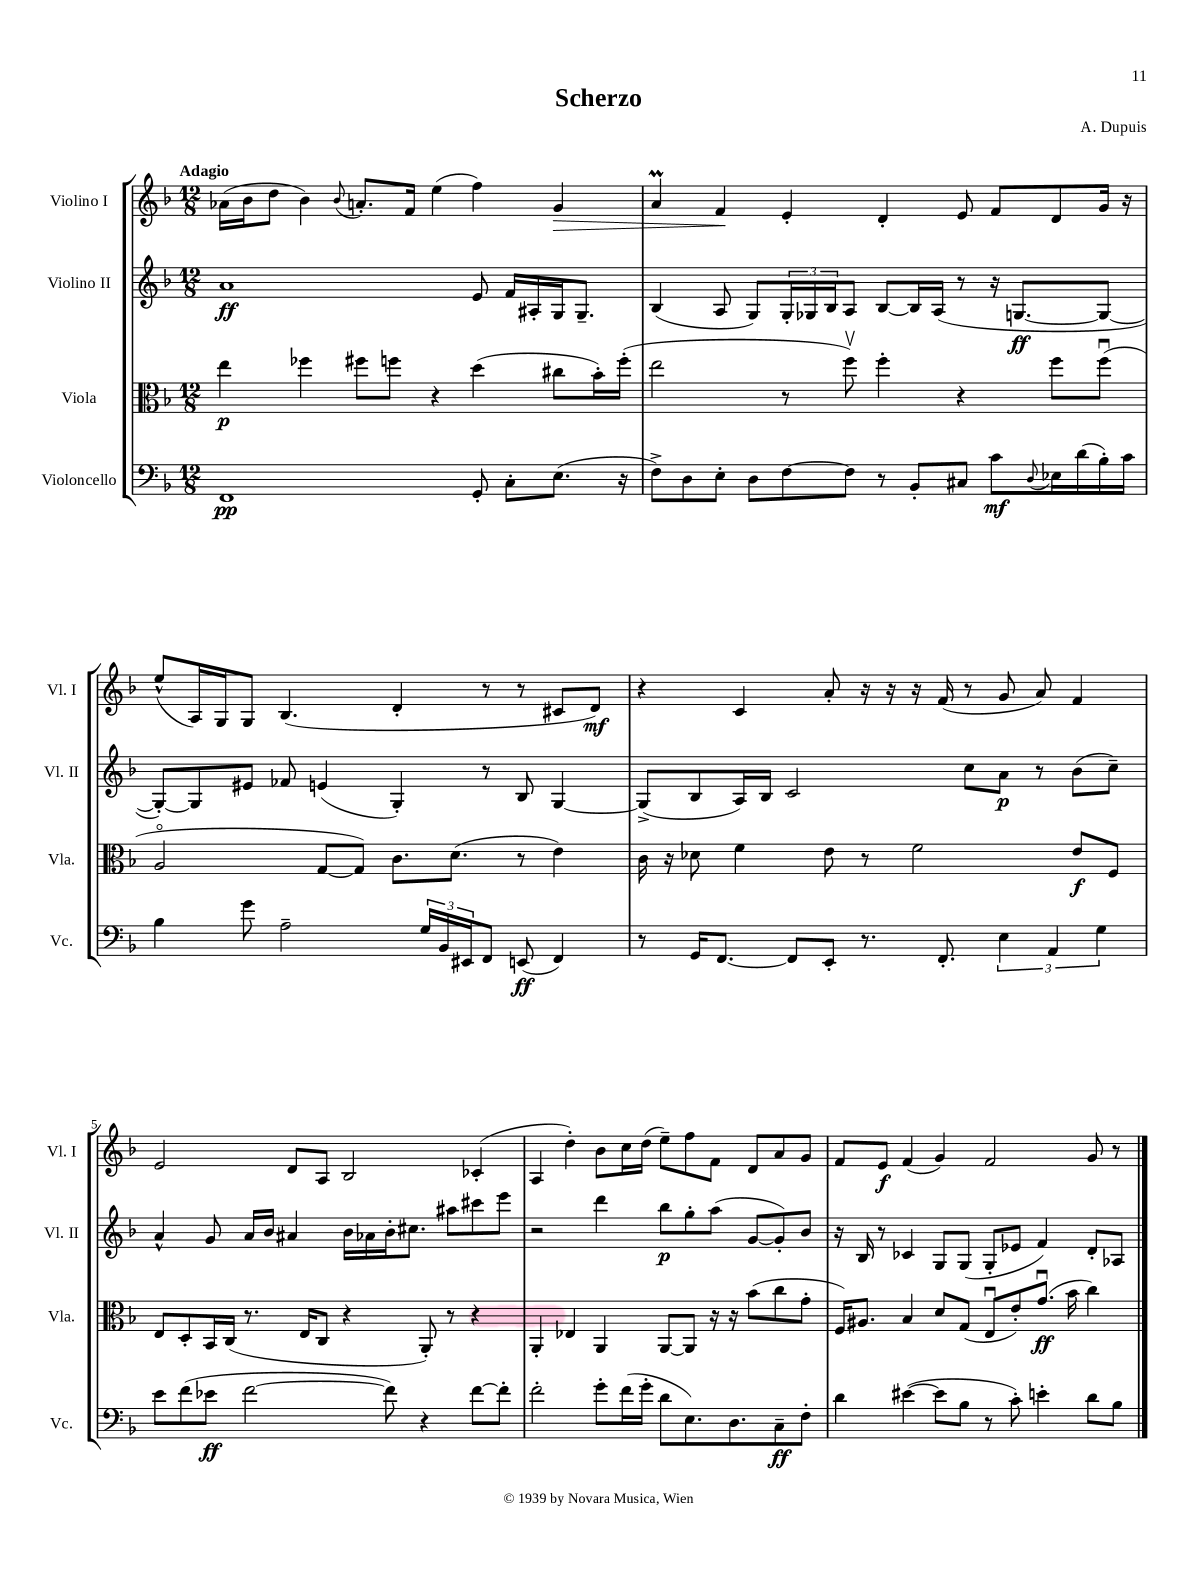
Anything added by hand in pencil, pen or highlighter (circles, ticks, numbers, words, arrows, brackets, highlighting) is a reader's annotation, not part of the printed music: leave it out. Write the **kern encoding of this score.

**kern	**kern	**kern	**kern
*staff4	*staff3	*staff2	*staff1
*clefF4	*clefC3	*clefG2	*clefG2
*k[b-]	*k[b-]	*k[b-]	*k[b-]
*M12/8	*M12/8	*M12/8	*M12/8
1FF	4ee\	1a	(16a-\LL
.	.	.	16b-\J
.	.	.	8dd\J
.	4ff-\	.	4b-\)
.	.	.	8qqb-/
.	8ff#\L	.	8.a'/L
.	8ff\J	.	.
.	.	.	16f/Jk
.	4r	.	(4ee\
8GG'/	(4dd\	8e/	4ff\)
8C'\L	.	16f/LL	.
.	.	16A#'/	.
(8.E\J	8cc#\L	16G/J	4g/
.	.	8.G~/J	.
.	16b-'\L)	.	.
16r	(16ff'\JJ	.	.
=	=	=	=
8F^\L)	2ee\	(4B-/	4a/
8D\	.	.	.
8E'\J	.	8A/	4f/
8D\L	.	8G/L)	.
[8F\	8r	24G'/L	4e'/
.	.	24G-/	.
.	.	24B-/J	.
8F\]J	8ffv\)	8A/J	.
8r	4ff'\	[8B-/L	4d'/
8BB-'/L	.	16B-/]L	.
.	.	(16A/JJ	.
8C#/J	4r	8r	8e/
8c\L	.	16r	8f/L
.	.	[8.G/L	.
8qqD/	.	.	.
16E-\L	8ff\L	.	8d/
(16d\	.	.	.
16B-'\)	(8ffu\J	8G/_J	16g/Jk
16c\JJ	.	.	16r
=	=	=	=
4B-\	2Ao/	8G'/_L)	(8ee^^/L
.	.	8G/]	16A/L)
.	.	.	16G/J
8g\	.	8e#/J	8G/J
2A~\	.	8f-/	(4.B-/
.	[8G/L	(4e/	.
.	8G/]J)	.	.
.	8.c\L	4G'/)	4d'/
24G/LL	.	.	.
24BB-/	.	.	.
.	(8.d\J	.	.
24EE#/J	.	.	.
8FF/J	.	8r	8r
(8EE/	8r	8B-/	8r
4FF/)	4e\)	[4G/	8c#/L
.	.	.	8d/J)
=	=	=	=
8r	16c\	(8G^/]L	4r
.	16r	.	.
16GG/LK	8d-\	8B-/	.
[8.FF/J	.	.	.
.	4f\	16A/L)	4c/
.	.	16B-/JJ	.
8FF/]L	.	2c/	.
8EE'/J	8e\	.	8a'/
8.r	8r	.	16r
.	.	.	16r
.	2f\	.	16r
8.FF'/	.	.	(16f/
.	.	8cc\L	8r
6E\	.	8a\J	8g/
.	.	8r	8a/)
6AA/	.	.	.
.	8e/L	(8b-\L	4f/
6G\	.	.	.
.	8F/J	8cc~\J)	.
=	=	=	=
8e\L	8E/L	4a^^/	2e/
(8f\	8D'/	.	.
8e-\J	16BB-/L	8g/	.
.	(16C/JJ	.	.
[2f\	8.r	16a/LL	.
.	.	16b-/JJ	.
.	.	4a#/	8d/L
.	16E/LK	.	.
.	8C/J	.	8A/J
.	4r	16b-\LL	2B-/
.	.	16a-\	.
8f\])	.	16b-'\J	.
.	.	8.cc#\J	.
4r	8AA'/)	.	.
.	8r	8aa#\L	.
[8f\L	4r	8ccc#\	(4c-'/
8f'\]J	.	8eee\J	.
=	=	=	=
2f'\	4AA'/	2r	4A/
.	4E-/	.	4dd'\)
8g'\L	4AA/	4ddd\	8b-\L
(16f\L	.	.	16cc\L
16g'\JJ	.	.	(16dd\JJ
8d\L	[8AA/L	8bb-\L	8ee~\L)
8.E\)	8AA/]J	8gg'\	8ff\
.	16r	(8aa\J	8f\J
8.D\	16r	.	.
.	(8b-\L	[8g/L	8d/L
8C~\	8cc\	8g'/])	8a/
8F'\J	8g'\J	8b-/J	8g/J
=	=	=	=
4d\	16F/LK)	16r	8f/L
.	8.A#/J	16B-/	.
.	.	8r	8e/J
([4e#\	4B-/	4c-/	(4f/
8e#\]L	8d/L	8G/L	4g/)
8B-\J	(8G/J	(8G/J	.
8r	8Eu/L	8G'/L	2f/
8c'\)	8e'/)	8e-/J	.
4e'\	(8.gu/J	4f/)	.
.	16b-\	.	.
8d\L	4cc\)	8d'/L	8g/
8B-\J	.	8A-/J	8r
==	==	==	==
*-	*-	*-	*-
